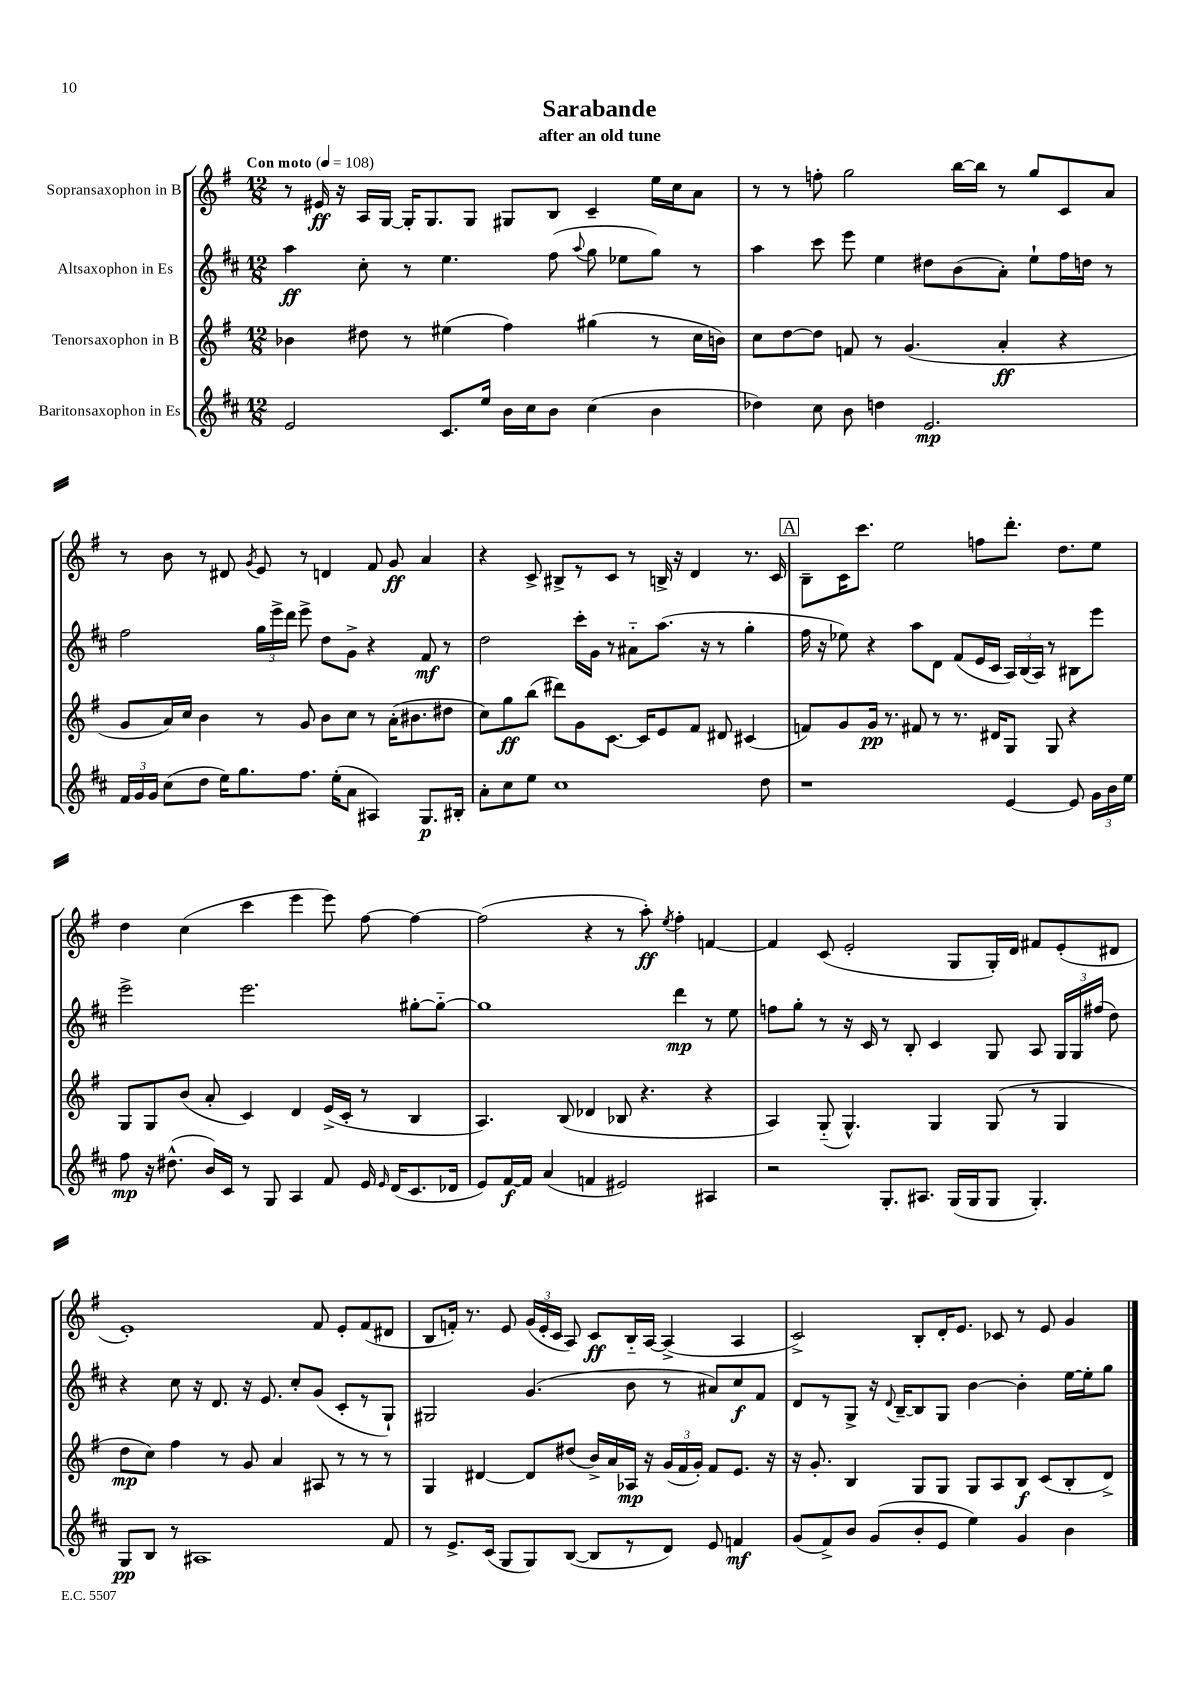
\header { title = "Sarabande" subtitle = "after an old tune" }
<<
\new StaffGroup <<
\new Staff = "s0" \with { instrumentName = "Sopransaxophon in B" } {
    \clef treble \key g \major \numericTimeSignature \time 12/8 \tempo "Con moto" 4 = 108
    \autoBeamOff r8 eis'16\ff r16 a16[ g16]~ g16[-. g8. g8] gis8[ b8] c'4-- e''16[ c''16 a'8] |
    r8 r8 f''8-. g''2 b''16[~ b''16] r8 g''8[ c'8 a'8] |
    r8 b'8 r8 dis'8 \acciaccatura { g'8 } e'8 r8 d'4 fis'8 g'8\ff a'4 |
    r4 c'8-> bis8[-> r8 c'8] r8 b16-> r16 d'4 r8. c'16 |
    \mark \markup { \box "A" } b8[-- c'16 c'''8.] e''2 f''8[ d'''8.]-. d''8.[ e''8] |
    d''4 c''4( c'''4 e'''4 e'''8) fis''8~ fis''4~ |
    fis''2( r4 r8 a''8-.\ff) \acciaccatura { e''8 } fis''4-. f'4~ |
    f'4 c'8( e'2-. g8[ g16-.) d'16] fis'8[ e'8-.( dis'8] |
    e'1-.) fis'8 e'8[-. fis'8( dis'8] |
    b8[ f'16]-.) r8. e'8 \tuplet 3/2 { g'16[( e'16-. c'16] } a8) c'8[\ff b16-_ a16]~ a4->( a4 |
    c'2->) b8[-. d'16-. e'8.] ces'8 r8 e'8 g'4 \bar "|." |
}
\new Staff = "s1" \with { instrumentName = "Altsaxophon in Es" } {
    \clef treble \key d \major \numericTimeSignature \time 12/8
    \autoBeamOff a''4\ff cis''8-. r8 e''4. fis''8( \appoggiatura { a''8 } g''8 ees''8[ g''8]) r8 |
    a''4 cis'''8 e'''8 e''4 dis''8[ b'8( a'8]-.) e''8[-! fis''16 d''16] r8 |
    fis''2 \tuplet 3/2 { g''16[ e'''16-> d'''16] } e'''8-> d''8[ g'8]-> r4 fis'8\mf r8 |
    d''2 cis'''16[-. g'16] r8 ais'8[-_ a''8.]( r16 r8 g''4-. |
    \mark \markup { \box "A" } fis''16 r16 ees''8) r4 a''8[ d'8] fis'8[( e'16 cis'16] \tuplet 3/2 { a16[) b16( a16]) } r8 bis8[ e'''8] |
    e'''2-> e'''2. gis''8[~-. gis''8]~-_ |
    gis''1 d'''4\mp r8 e''8 |
    f''8[ g''8]-. r8 r16 cis'16 r8 b8-. cis'4 g8 a8 \tuplet 3/2 { g16[ g16 fis''16]( } d''8) |
    r4 cis''8 r16 d'8. r16 e'8. cis''8[-. g'8]( cis'8[-. r8 g8]-!) |
    gis2 g'4.( b'8 r8 ais'8[) cis''8\f fis'8] |
    d'8[ r8 g8]-> r16 \appoggiatura { d'8 } b16[~-- b8 g8] b'4~ b'4-. e''16[~ e''16-. g''8] \bar "|." |
}
\new Staff = "s2" \with { instrumentName = "Tenorsaxophon in B" } {
    \clef treble \key g \major \numericTimeSignature \time 12/8
    \autoBeamOff bes'4 dis''8 r8 eis''4( fis''4) gis''4( r8 c''16[ b'16]) |
    c''8[ d''8~ d''8] f'8 r8 g'4.( a'4-.\ff r4 |
    g'8[ a'16) c''16] b'4 r8 g'8 b'8[ c''8] r8 a'16[-.( bis'8. dis''8] |
    c''8[) g''8\ff b''8]( dis'''8[) g'8 c'8.]~ c'16[ e'8 fis'8] dis'8 cis'4( |
    \mark \markup { \box "A" } f'8[) g'8 g'16]\pp r8. fis'8 r8 r8. dis'16[ g8] g8 r4 |
    g8[ g8 b'8]( a'8-. c'4) d'4 e'16[->( c'16]-. r8 b4 |
    a4.) b8( des'4 bes8 r4. r4 |
    a4) g8-_( g4.-^) g4 g8( r8 g4 |
    d''8[\mp c''8]) fis''4 r8 g'8 a'4 ais8 r8 r8 r8 |
    g4 dis'4~ dis'8[ dis''8]( b'16[->) a'16 aes16]\mp r16 \tuplet 3/2 { g'16[( fis'16 g'16]-.) } fis'8[ e'8.] r16 |
    r16 g'8.-. b4 g8[ g8] g8[ a8 b8]\f c'8[( b8-. d'8]->) \bar "|." |
}
\new Staff = "s3" \with { instrumentName = "Baritonsaxophon in Es" } {
    \clef treble \key d \major \numericTimeSignature \time 12/8
    \autoBeamOff e'2 cis'8.[ e''16] b'16[ cis''16 b'8] cis''4( b'4 |
    des''4) cis''8 b'8 d''4 e'2.\mp |
    \tuplet 3/2 { fis'16[ g'16 g'16] } cis''8[( d''8] e''16[) g''8. fis''8.] e''16[-.( a'8] ais4) g8.[\p bis16]-. |
    a'8[-. cis''8 e''8] cis''1 d''8 |
    \mark \markup { \box "A" } r1 e'4~ e'8 \tuplet 3/2 { g'16[ b'16 e''16] } |
    fis''8\mp r16 dis''8.-^( b'16[) cis'16] r8 g8 a4 fis'8 e'16 \grace { e'16 } d'16[( cis'8. des'16] |
    e'8[) fis'16~\f fis'16] a'4( f'4 eis'2) ais4 |
    r2 g8.[-. ais8.] g16[( g16 g8] g4.-.) |
    g8[\pp b8] r8 ais1 fis'8 |
    r8 e'8.[-> cis'16]( g8[ g8) b8]~( b8[ r8 d'8]) e'8 f'4\mf |
    g'8[( fis'8->) b'8] g'8[( b'8-. e'8] e''4) g'4 b'4 \bar "|." |
}
>>
>>
\layout { \context { \Score \remove "Bar_number_engraver" } }
